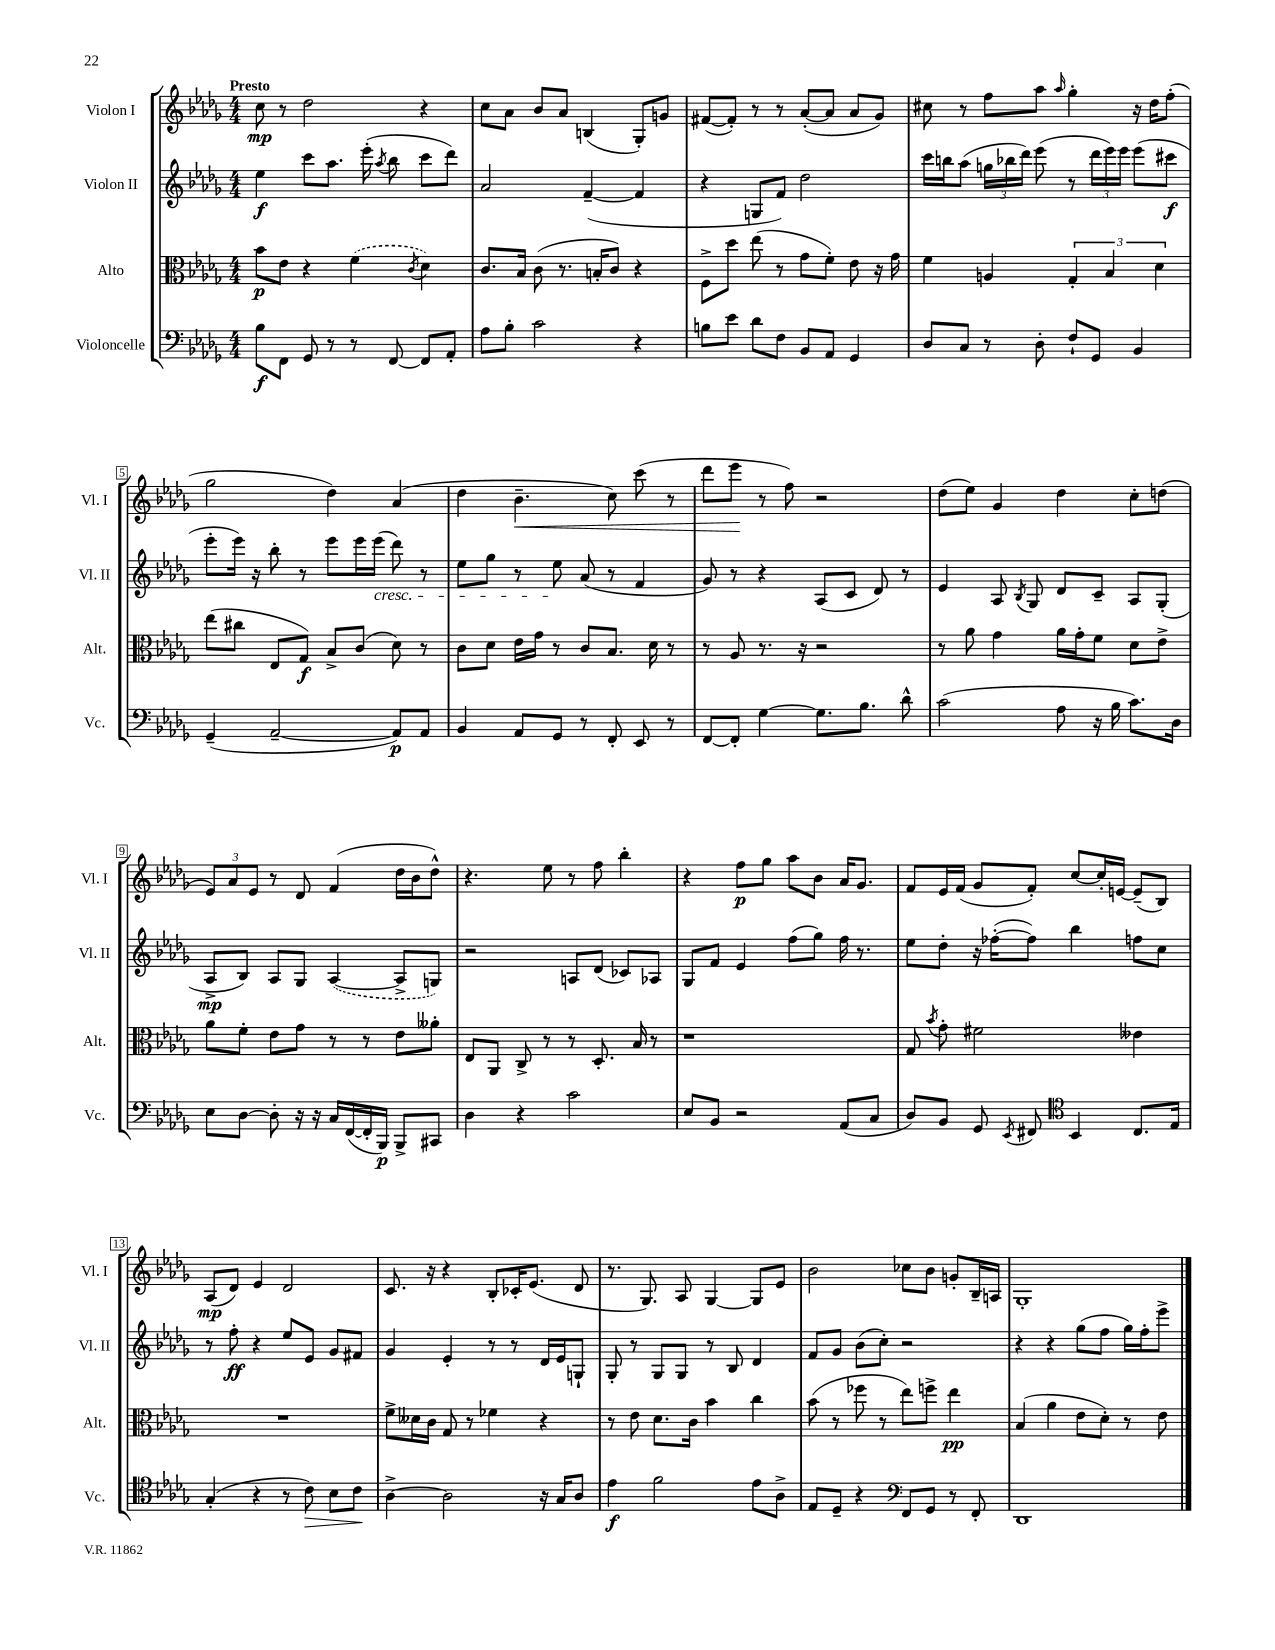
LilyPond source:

<<
\new StaffGroup <<
\new Staff = "s0" \with { instrumentName = "Violon I" shortInstrumentName = "Vl. I" } {
    \clef treble \key des \major \numericTimeSignature \time 4/4 \tempo "Presto"
    \autoBeamOff c''8\mp r8 des''2 r4 |
    c''8[ aes'8] bes'8[ aes'8] b4( ges8[-.) g'8] |
    fis'8[~( fis'8]-.) r8 r8 aes'8[~-.( aes'8] aes'8[ ges'8]) |
    cis''8 r8 f''8[ aes''8] \grace { aes''16 } ges''4-. r16 des''16[ f''8]-.( |
    ges''2 des''4) aes'4( |
    des''4 bes'4.--\< c''8) c'''8( r8 |
    des'''8[ ees'''8]\! r8 f''8) r2 |
    des''8[( ees''8]) ges'4 des''4 c''8[-. d''8]( |
    \tuplet 3/2 { ees'8[) aes'8 ees'8] } r8 des'8 f'4( des''16[ bes'16 des''8]-^) |
    r4. ees''8 r8 f''8 bes''4-. |
    r4 f''8[\p ges''8] aes''8[ bes'8] aes'16[ ges'8.] |
    f'8[ ees'16 f'16]( ges'8[ f'8]-.) c''8[~ c''16-. e'16]~ e'8[--( bes8]) |
    aes8[\mp( des'8]) ees'4 des'2 |
    c'8. r16 r4 bes8[-. ces'16-. ees'8.]( des'8 |
    r8. ges8.) aes8 ges4~ ges8[ ees'8] |
    bes'2 ces''8[ bes'8] g'8[-. bes16-- a16] |
    ges1-. \bar "|." |
}
\new Staff = "s1" \with { instrumentName = "Violon II" shortInstrumentName = "Vl. II" } {
    \clef treble \key des \major \numericTimeSignature \time 4/4
    \autoBeamOff ees''4\f c'''8[ aes''8.] ees'''16-.( \acciaccatura { aes''8 } bes''8 c'''8[ des'''8]) |
    aes'2 f'4~--( f'4 |
    r4 g8[ f'8]) des''2 |
    c'''16[ b''16 aes''8]( \tuplet 3/2 { g''16[ bes''16 des'''16]) } ees'''8( r8 \tuplet 3/2 { des'''16[ ees'''16) ees'''16] } ees'''8[( cis'''8]\f |
    ees'''8[-. ees'''16]) r16 bes''8-. r8 ees'''8[ ees'''16 ees'''16]\cresc( des'''8) r8 |
    ees''8[ ges''8] r8 ees''8\! aes'8( r8 f'4 |
    ges'8) r8 r4 aes8[( c'8] des'8) r8 |
    ees'4 aes8 \acciaccatura { bes8 } ges8 des'8[ c'8]-- aes8[ ges8]-.( |
    aes8[->\mp bes8]) aes8[ ges8] \once \slurDashed aes4~( aes8[-> g8]) |
    r2 a8[ des'8]( ces'8[) aes8] |
    ges8[ f'8] ees'4 f''8[( ges''8]) f''16 r8. |
    ees''8[ des''8]-. r16 fes''16[~-.( fes''8]) bes''4 f''8[ c''8] |
    r8 f''8-.\ff r4 ees''8[ ees'8] ges'8[ fis'8] |
    ges'4 ees'4-. r8 r8 des'16[ ees'16 g8]-! |
    ges8-. r8 ges8[ ges8] r8 bes8 des'4 |
    f'8[ ges'8] bes'8[( c''8]-.) r2 |
    r4 r4 ges''8[( f''8] ges''16[) f''16-. ees'''8]-> \bar "|." |
}
\new Staff = "s2" \with { instrumentName = "Alto" shortInstrumentName = "Alt." } {
    \clef alto \key des \major \numericTimeSignature \time 4/4
    \autoBeamOff bes'8[\p ees'8] r4 \once \slurDashed f'4( \acciaccatura { c'8 } des'4) |
    c'8.[ bes16] c'8( r8. b16[-. c'8]) r4 |
    f8[-> des''8] ees''8( r8 ges'8[ f'8]-.) ees'8 r16 ges'16 |
    f'4 a4 \tuplet 3/2 { ges4-. bes4 des'4 } |
    ees''8[( cis''8] ees8[ ges8]\f) bes8[-> c'8]( des'8) r8 |
    c'8[ des'8] ees'16[ ges'16] r8 c'8[ bes8.] des'16 r8 |
    r8 aes8 r8. r16 r2 |
    r8 aes'8 ges'4 aes'16[ ges'16-. f'8] des'8[ ees'8]-> |
    aes'8[ f'8]-. ees'8[ ges'8] r8 r8 ees'8[ aeses'8]-. |
    ees8[ aes,8] c8-> r8 r8 des8.-. bes16 r8 |
    r1 |
    ges8 \acciaccatura { bes'8 } ges'8-. fis'2 eeses'4 |
    R1 |
    f'8[-> deses'16 c'16] ges8 r8 fes'4 r4 |
    r8 ees'8 des'8.[ c'16] bes'4 c''4 |
    bes'8( r8 fes''8 r8 ees''8[) f''8]-> ees''4\pp |
    bes4( aes'4 ees'8[ des'8]-.) r8 ees'8 \bar "|." |
}
\new Staff = "s3" \with { instrumentName = "Violoncelle" shortInstrumentName = "Vc." } {
    \clef bass \key des \major \numericTimeSignature \time 4/4
    \autoBeamOff bes8[\f f,8] ges,8 r8 r8 f,8~ f,8[ aes,8]-. |
    aes8[ bes8]-. c'2 r4 |
    b8[ ees'8] des'8[ f8] bes,8[ aes,8] ges,4 |
    des8[ c8] r8 des8-. f8[-! ges,8] bes,4 |
    ges,4--( aes,2~-- aes,8[\p) aes,8] |
    bes,4 aes,8[ ges,8] r8 f,8-. ees,8 r8 |
    f,8[~ f,8]-. ges4~ ges8.[ bes8.] des'8-^ |
    c'2( aes8 r16 bes16 c'8.[) des16] |
    ees8[ des8]~ des8-. r16 r16 c16[ f,16~( f,16-. bes,,16]\p) bes,,8[-> cis,8] |
    des4 r4 c'2 |
    ees8[ bes,8] r2 aes,8[( c8] |
    des8[) bes,8] ges,8 \acciaccatura { ees,8 } fis,8 \clef tenor bes,4 c8.[ ees16] |
    ges4-.( r4 r8 c'8\>) bes8[ c'8]\! |
    aes4~-> aes2 r16 ges16[ aes8] |
    ees'4\f f'2 ees'8[ aes8]-> |
    ees8[ des8]-- r4 \clef bass f,8[ ges,8] r8 f,8-. |
    des,1 \bar "|." |
}
>>
>>
\layout { \context { \Score \override BarNumber.stencil = #(make-stencil-boxer 0.1 0.3 ly:text-interface::print) } }
